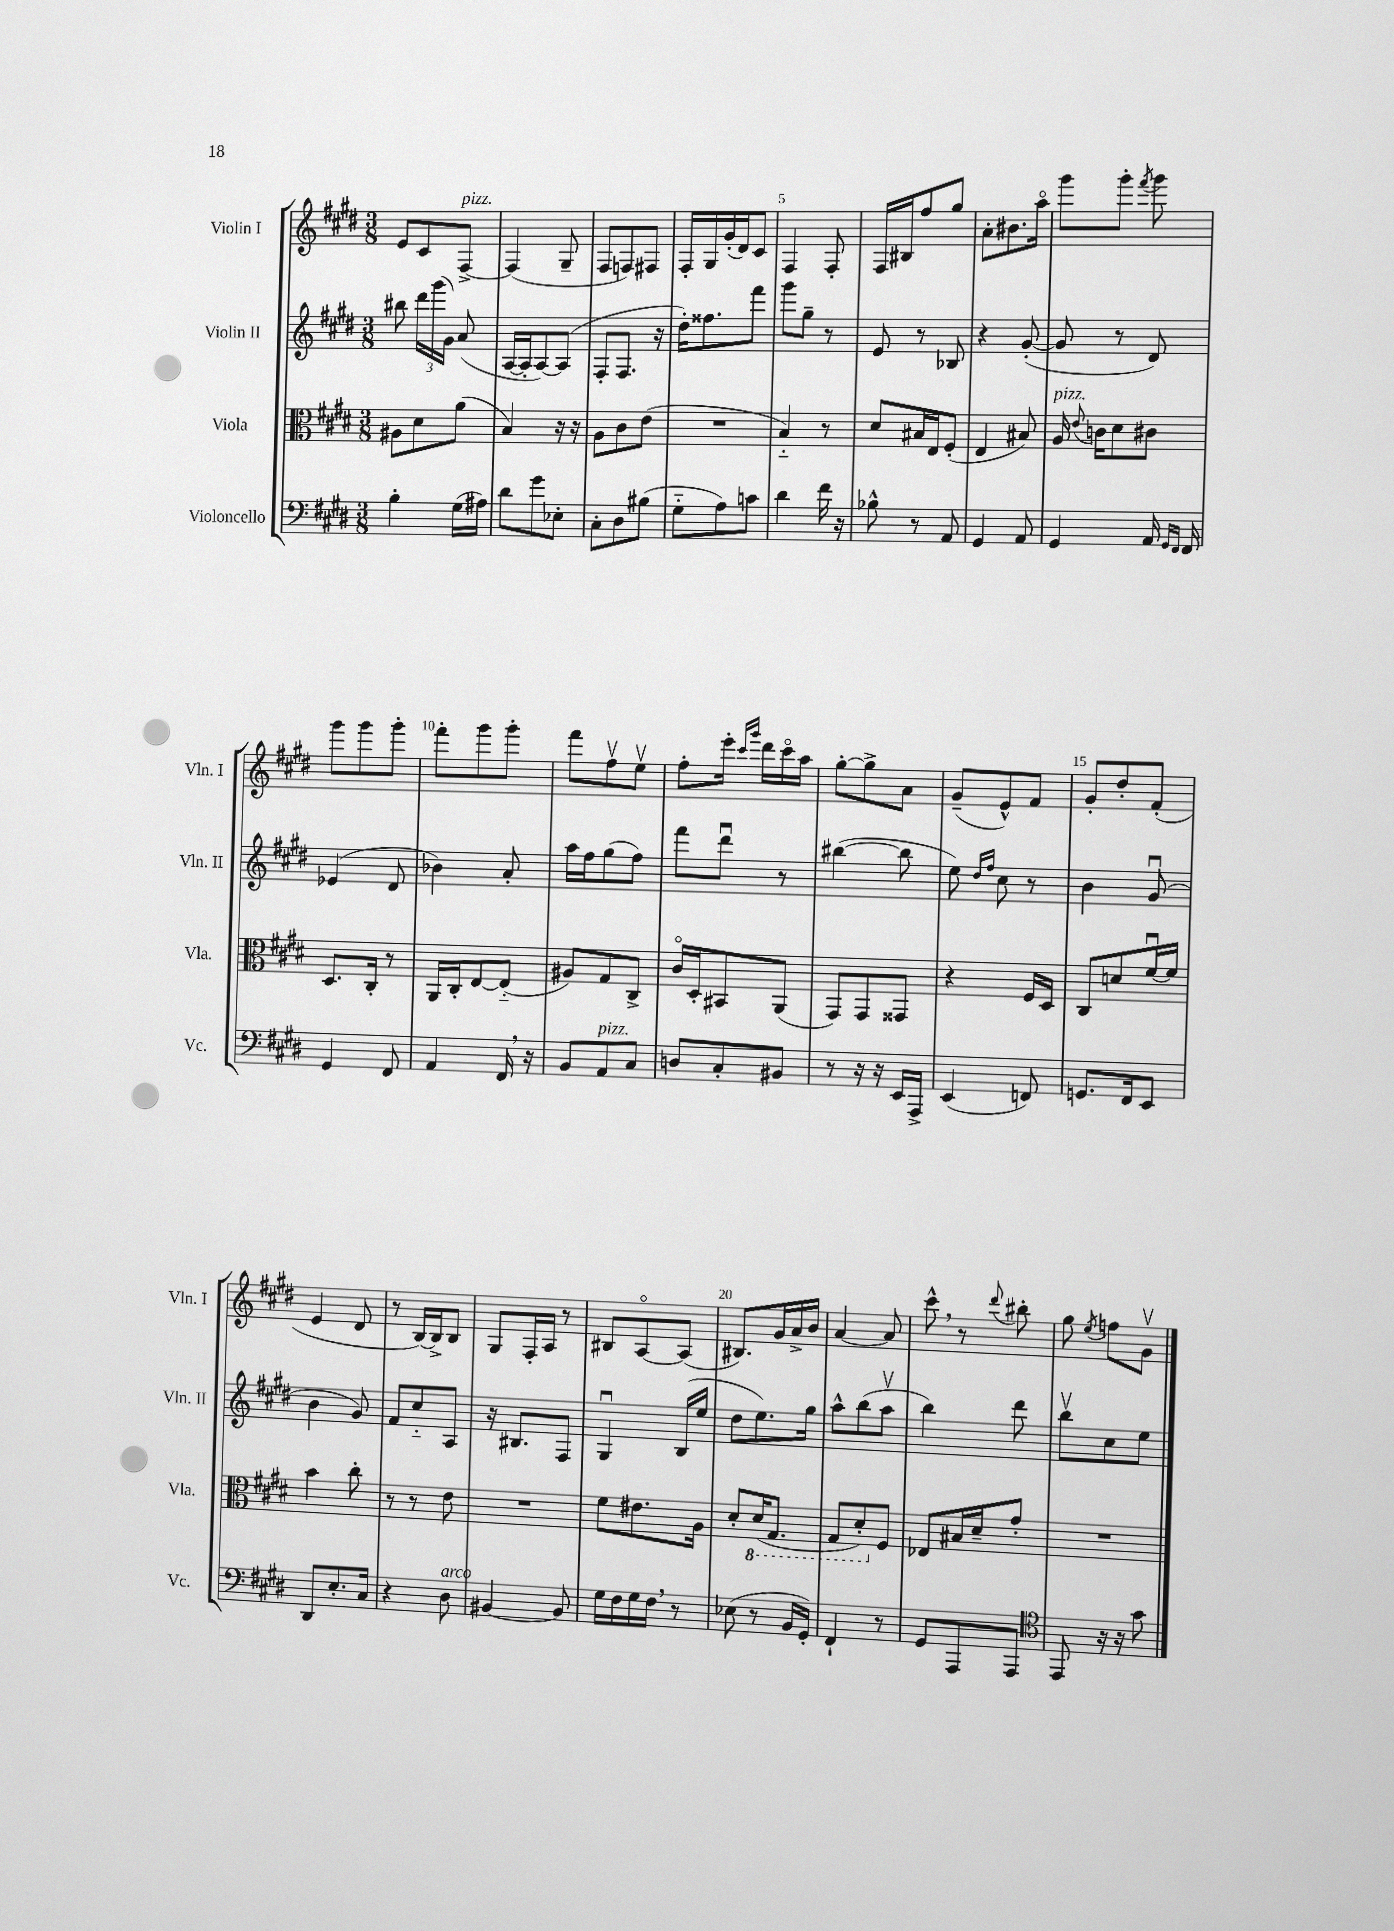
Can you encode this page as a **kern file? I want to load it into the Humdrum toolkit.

**kern	**kern	**kern	**kern
*part4	*part3	*part2	*part1
*staff4	*staff3	*staff2	*staff1
*I"Violoncello	*I"Viola	*I"Violin II	*I"Violin I
*I'Vc.	*I'Vla.	*I'Vln. II	*I'Vln. I
*clefF4	*clefC3	*clefG2	*clefG2
*k[f#c#g#d#]	*k[f#c#g#d#]	*k[f#c#g#d#]	*k[f#c#g#d#]
*M3/8	*M3/8	*M3/8	*M3/8
=1	=1	=1	=1
4B'\	8A#X\L	8bb#X\	8e/L
.	8d#\	24ddd#\LL	8c#/
.	.	(24ggg#\	.
.	.	24g#\JJ)	.
!	!	!	!LO:TX:a:i:t=pizz.
(16G#\LL	(8a\J	(8a/	[8F#^/J
16A#X\JJ)	.	.	.
=2	=2	=2	=2
8d#\L	4B/)	[16A/LL	(4F#/]
.	.	16A'/J]	.
8g#\	.	[8A/)	.
8E-X'\J	16r	(8A/J]	8G#~/
.	16r	.	.
=3	=3	=3	=3
8C#'\L	8A\L	8F#'/L	8F#/L
8D#\	8c#\	8.F#/J	8Fn/)
(8B#X\J	(8e\J	.	8F#X/J
.	.	16r	.
=4	=4	=4	=4
8G#\L	4.r	16dd#'\KL)	16F#'/LL
.	.	8.ff##X\	16G#/
8A\)	.	.	(16g#'/
.	.	.	16d#/J)
8cn\J	.	8fff#\J	8c#/J
=5	=5	=5	=5
4d#\	4B/)	8ggg#\L	4F#/
.	.	8gg#~\J	.
16f#\	8r	8r	8F#'/
16r	.	.	.
=6	=6	=6	=6
8B-X^^\	8d#/L	8e/	16F#/LL
.	.	.	16B#X/J
8r	16B#X/L	8r	8ff#/
.	16E/J	.	.
8AA/	(8F#'/J	8B-X/	8gg#/J
=7	=7	=7	=7
4GG#/	4E/	4r	8a'\L
.	.	.	8.b#X\
8AA/	8B#X/)	([8g#'/	.
.	.	.	16aa\Jk
=8	=8	=8	=8
!	!LO:TX:a:i:t=pizz.	!	!
4GG#/	16A/	8g#/]	8ggg#\L
.	8qqe/	.	.
.	16cn\KL	.	.
.	8d#\	8r	8ggg#'\J
.	.	.	8qfff#/
16AA/	8c#X\J	8d#/)	8ggg#\
16qqGG#/LL	.	.	.
16qqFF#/JJ	.	.	.
16FF#/	.	.	.
!!LO:LB:g=z
=9	=9	=9	=9
4GG#/	8.D#/L	(4e-X/	8ggg#\L
.	.	.	8ggg#\
.	16C#'/Jk	.	.
8FF#/	8r	8d#/	8ggg#'\J
=10	=10	=10	=10
4AA/	16AA/LL	4b-X\)	8fff#'\L
.	16C#'/J	.	.
.	[8E/	.	8ggg#\
16FF#,/	(8E/J]	8a'/	8ggg#'\J
16r	.	.	.
=11	=11	=11	=11
8BB/L	8A#X/L)	16aa\LL	8fff#\L
.	.	16ff#\J	.
!LO:TX:a:i:t=pizz.	!	!	!
8AA/	8G#/	(8gg#\	8ff#v\
8C#/J	8C#^/J	8ff#\J)	8eev\J
=12	=12	=12	=12
8Dn/L	16c#/LL	8fff#\L	8ff#'\L
.	16D#'/J	.	.
8C#'/	8BB#X/	8ddd#u\J	16eee'\Jk
.	.	.	16qqccc#/LL
.	.	.	16qqggg#/JJ
.	.	.	16ddd#\LL
8BB#X/J	(8AA/J	8r	16ccc#\
.	.	.	16aa\JJ
=13	=13	=13	=13
8r	8GG#/L)	([4bb#X\	[8gg#'\L
16r	8GG#/	.	8gg#^\]
16r	.	.	.
16EE/LL	8GG##X/J	8bb#\]	8a\J
16AAA^/JJ	.	.	.
=14	=14	=14	=14
(4EE/	4r	8ee\)	(8g#~/L
.	.	16qqdd#/LL	.
.	.	16qqff#/JJ	.
.	.	8cc#\	8e^^/)
8FFn/)	16F#/LL	8r	8f#/J
.	16D#/JJ	.	.
=15	=15	=15	=15
8.GGn/L	8C#/L	4b\	8g#'/L
.	8dn/	.	8dd#'/
16FF#/k	.	.	.
8EE/J	[16f#u/L	(8g#u/	(8f#'/J
.	16f#/JJ]	.	.
!!LO:LB:g=z
=16	=16	=16	=16
8DD#/L	4b\	4b\	4e/
8.E'/	.	.	.
.	8cc#'\	8g#/)	8d#/
16C#/Jk	.	.	.
=17	=17	=17	=17
4r	8r	8f#/L	8r
.	8r	8cc#/	[16B/LL)
.	.	.	16B^/J]
!LO:TX:a:i:t=arco	!	!	!
8D#\	8e\	8A/J	8B/J
=18	=18	=18	=18
[4BB#X/	4.r	16r	8G#/L
.	.	8.B#X/L	.
.	.	.	16F#'/L
.	.	.	16A/JJ
8BB#/]	.	8F#/J	8r
=19	=19	=19	=19
16G#\LL	8f#\L	4G#u/	8B#X/L
16F#\	.	.	.
16G#\	8.e#X\	.	[8A/
16F#,\JJ	.	.	.
8r	.	(16B/LL	(8A/J]
.	16A\Jk	16ee/JJ	.
=20	=20	=20	=20
(8E-X\	8d#'/L	8dd#\L	8.B#X/L)
*	*8ba	*	*
8r	(16D#/K	8.ee\)	.
.	8.GG#/J	.	16g#/L
16BB/LL	.	.	16a^/
16GG#'/JJ)	.	16gg#\Jk	16b/JJ
=21	=21	=21	=21
4FF#`/	8GG#/L	8aa^^\L	[4a/
.	8D#'/)	(8bb\	.
*	*X8ba	*	*
8r	8F#/J	8aav\J	8a/]
=22	=22	=22	=22
8GG#/L	8E-X/L	4bb\)	8ccc#^^,\
8AAA/	16B#X/L	.	8r
.	16d#~/J	.	.
.	.	.	8qqddd#/
8AAA/J	8g#'/J	8ddd#\	8bb#X'\
=23	=23	=23	=23
*clefC4	*	*	*
8EE/	4.r	8bbv\L	8gg#\
.	.	.	8qee/
16r	.	8cc#\	8ffn\L
16r	.	.	.
8g#\	.	8ee\J	8g#v\J
==	==	==	==
*-	*-	*-	*-
